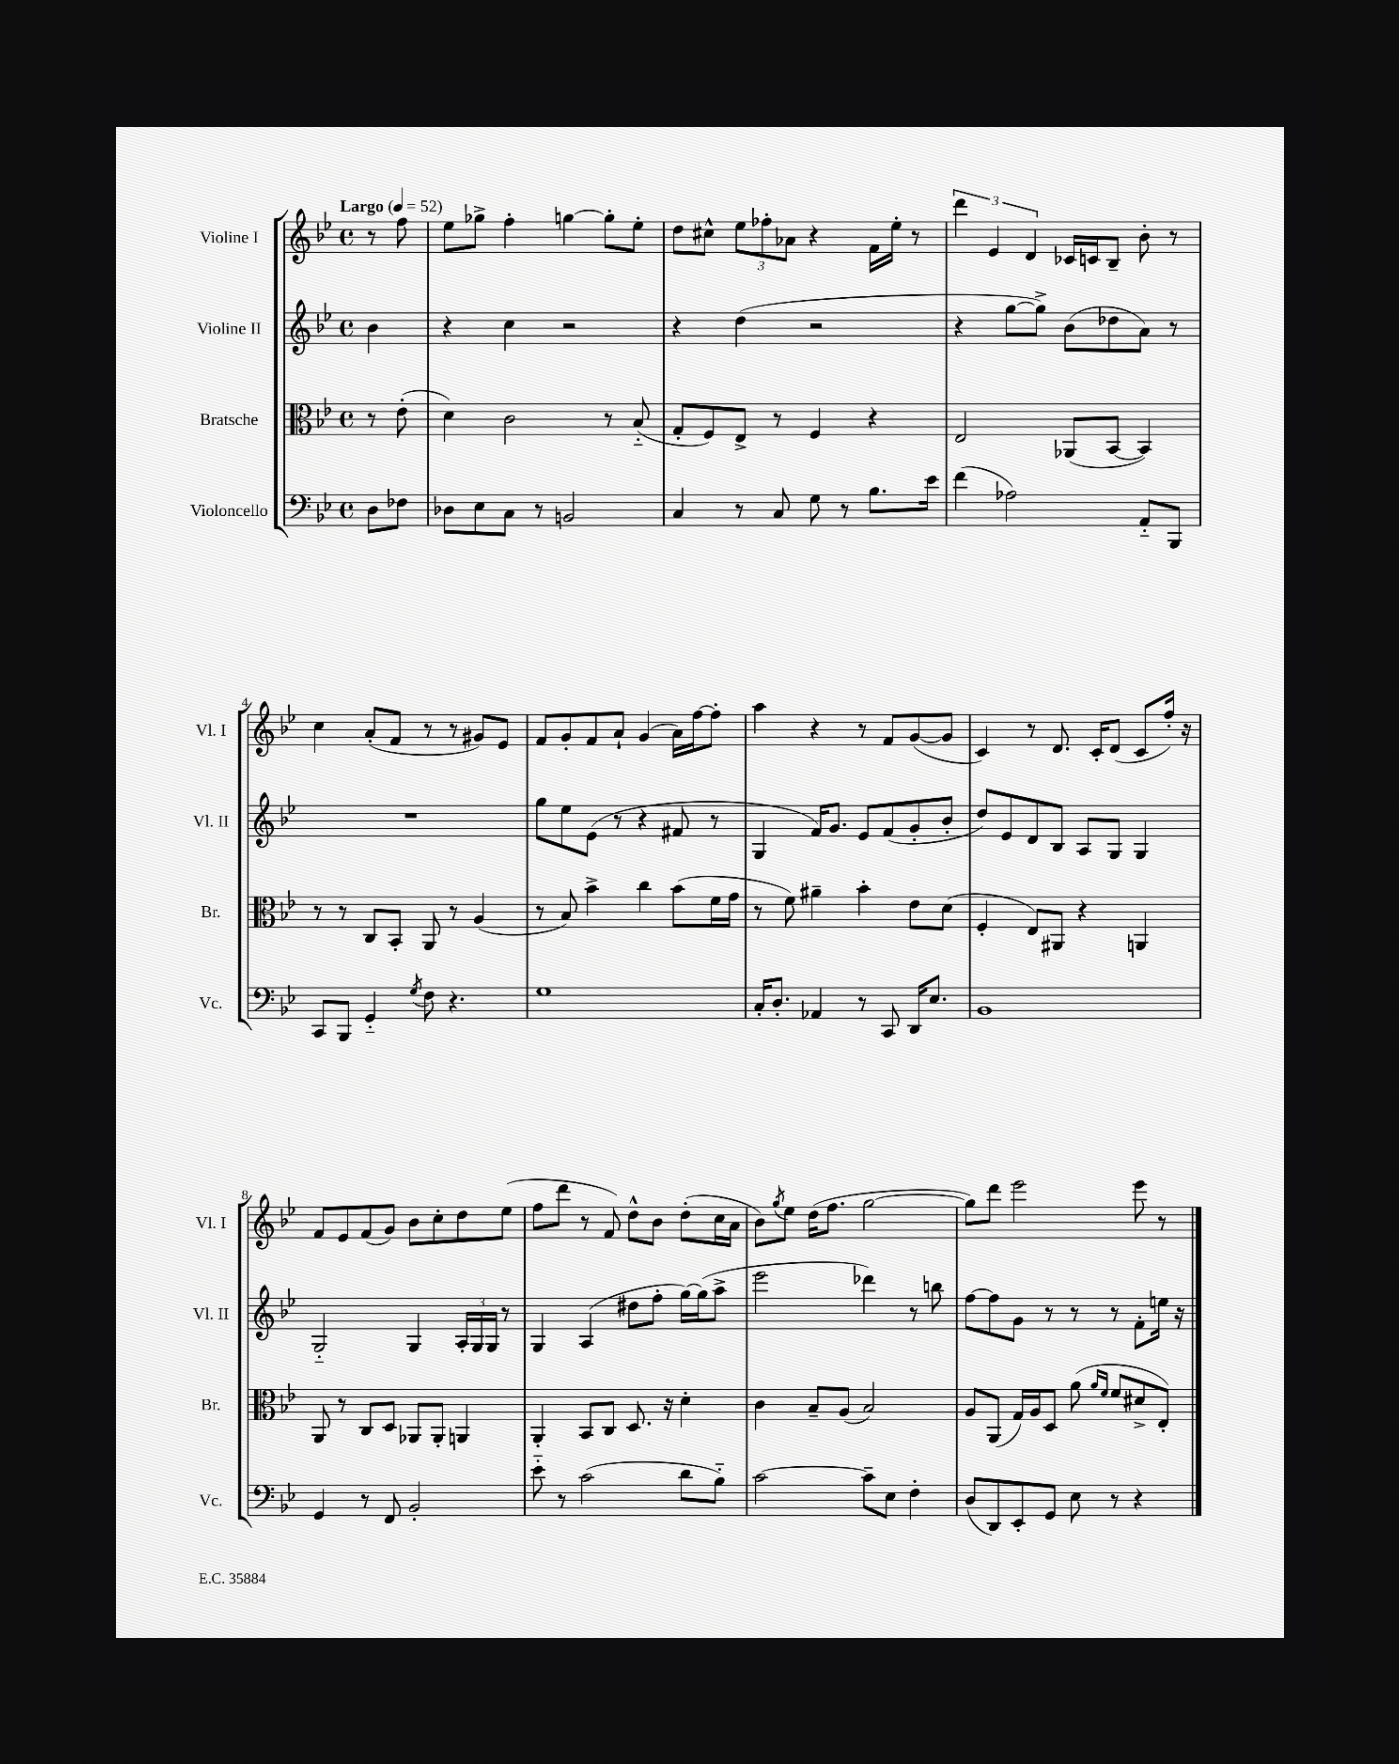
<<
\new StaffGroup <<
\new Staff = "s0" \with { instrumentName = "Violine I" shortInstrumentName = "Vl. I" } {
    \clef treble \key bes \major \defaultTimeSignature \time 4/4 \partial 4 \tempo "Largo" 4 = 52
    r8 f''8 |
    ees''8 ges''8-> f''4-. g''4~ g''8-. ees''8-. |
    d''8 cis''8-^ \tuplet 3/2 { ees''8 fes''8-. aes'8 } r4 f'16 ees''16-. r8 |
    \tuplet 3/2 { d'''4 ees'4 d'4 } ces'16 c'16 bes8-- bes'8-. r8 |
    c''4 a'8-.( f'8 r8 r8 gis'8) ees'8 |
    f'8 g'8-. f'8 a'8-! g'4( a'16) f''16~ f''8-. |
    a''4 r4 r8 f'8 g'8~( g'8 |
    c'4) r8 d'8. c'16-. d'8( c'8 f''16-.) r16 |
    f'8 ees'8 f'8( g'8) bes'8 c''8-. d''8 ees''8( |
    f''8 d'''8 r8 f'8) d''8-^ bes'8 d''8-.( c''16 a'16 |
    bes'8) \acciaccatura { g''8 } ees''8 d''16( f''8. g''2~ |
    g''8) d'''8 ees'''2 ees'''8 r8 \bar "|." |
}
\new Staff = "s1" \with { instrumentName = "Violine II" shortInstrumentName = "Vl. II" } {
    \clef treble \key bes \major \defaultTimeSignature \time 4/4 \partial 4
    bes'4 |
    r4 c''4 r2 |
    r4 d''4( r2 |
    r4 g''8~ g''8->) bes'8( des''8 a'8) r8 |
    R1 |
    g''8 ees''8 ees'8( r8 r4 fis'8 r8 |
    g4 f'16) g'8. ees'8 f'8( g'8-. bes'8-. |
    d''8) ees'8 d'8 bes8 a8 g8 g4 |
    g2-_ g4 \tuplet 3/2 { a16-. g16 g16 } r8 |
    g4 a4( dis''8 f''8-. g''16~) g''16( a''8-> |
    ees'''2 des'''4) r8 b''8 |
    f''8~ f''8 g'8 r8 r8 r8 f'8-. e''16 r16 \bar "|." |
}
\new Staff = "s2" \with { instrumentName = "Bratsche" shortInstrumentName = "Br." } {
    \clef alto \key bes \major \defaultTimeSignature \time 4/4 \partial 4
    r8 ees'8-.( |
    d'4) c'2 r8 bes8-_( |
    g8-. f8) ees8-> r8 f4 r4 |
    ees2 aes,8( bes,8~ bes,4) |
    r8 r8 c8 bes,8-. a,8 r8 a4( |
    r8 bes8) bes'4-> c''4 bes'8( f'16 g'16 |
    r8 f'8) ais'4-- bes'4-. ees'8 d'8( |
    f4-. ees8) ais,8 r4 a,4 |
    a,8 r8 c8 d8 aes,8 aes,8-. a,4 |
    a,4-. bes,8 c8 d8. r16 d'4-. |
    c'4 bes8-- a8( bes2) |
    a8 a,8( g16) a16 d8 a'8( \grace { a'16 f'16 } f'8 dis'8-> ees8-.) \bar "|." |
}
\new Staff = "s3" \with { instrumentName = "Violoncello" shortInstrumentName = "Vc." } {
    \clef bass \key bes \major \defaultTimeSignature \time 4/4 \partial 4
    d8 fes8 |
    des8 ees8 c8 r8 b,2 |
    c4 r8 c8 g8 r8 bes8. ees'16 |
    f'4( aes2) a,8-_ bes,,8 |
    c,8 bes,,8 g,4-_ \acciaccatura { g8 } f8 r4. |
    g1 |
    c16-. d8.-. aes,4 r8 c,8 d,16 ees8. |
    bes,1 |
    g,4 r8 f,8 bes,2-. |
    ees'8-_ r8 c'2( d'8 bes8-_) |
    c'2~ c'8-- ees8 f4-. |
    d8( d,8) ees,8-. g,8 ees8 r8 r4 \bar "|." |
}
>>
>>
